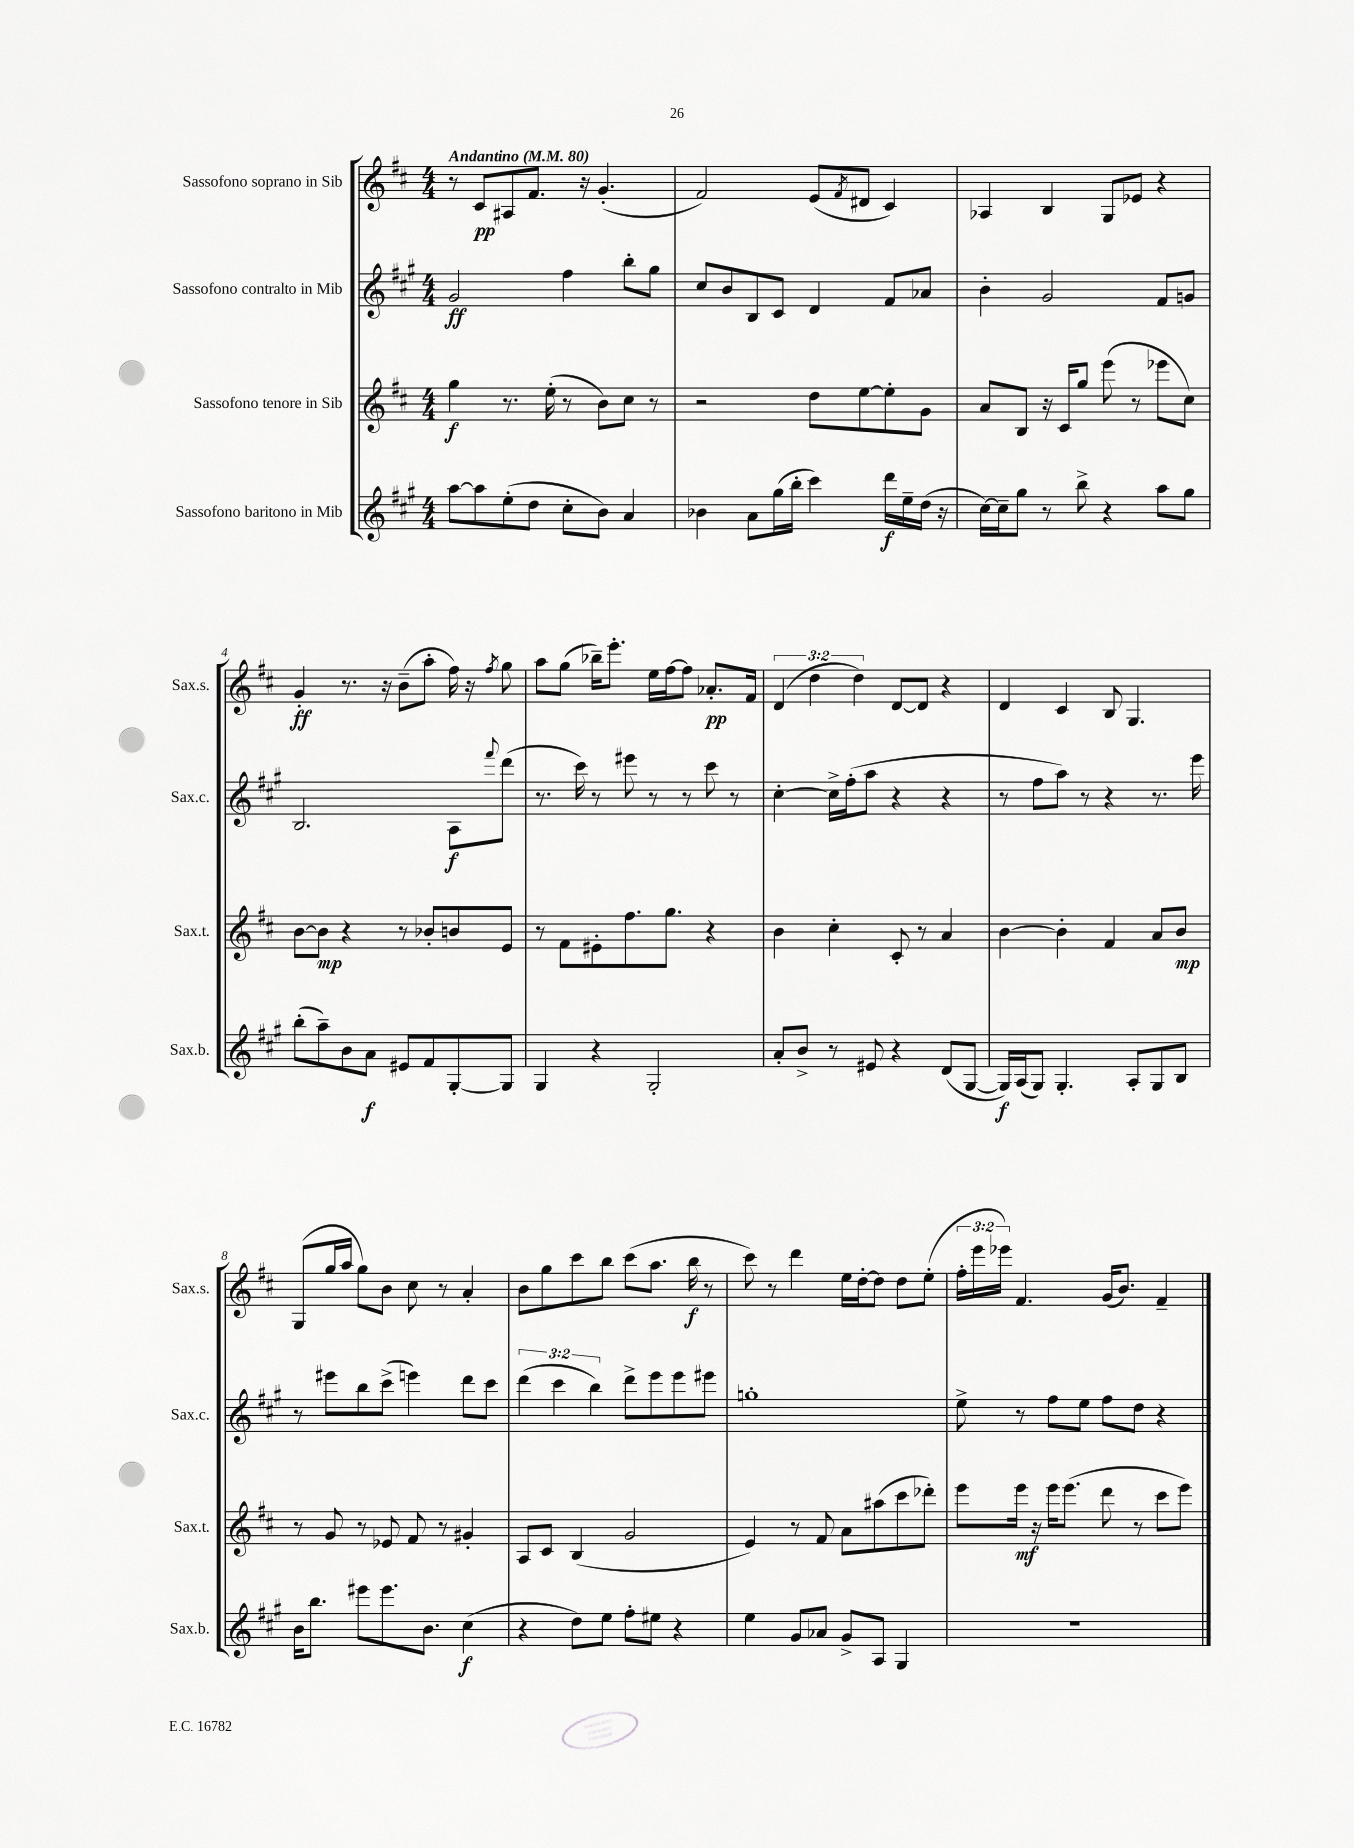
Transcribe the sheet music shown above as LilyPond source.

<<
\new StaffGroup <<
\new Staff = "s0" \with { instrumentName = "Sassofono soprano in Sib" shortInstrumentName = "Sax.s." } {
    \clef treble \key d \major \numericTimeSignature \time 4/4 \override Staff.TupletNumber.text = #tuplet-number::calc-fraction-text \tempo "Andantino" 4 = 80
    r8 cis'8\pp ais8 fis'8. r16 g'4.-.( |
    fis'2) e'8( \acciaccatura { fis'8 } dis'8 cis'4) |
    aes4 b4 g8 ees'8 r4 |
    g'4-.\ff r8. r16 b'8--( a''8-. fis''16) r16 \acciaccatura { fis''8 } g''8 |
    a''8 g''8( bes''16--) e'''8.-. e''16 fis''16~ fis''8 aes'8.-.\pp fis'16 |
    \tuplet 3/2 { d'4( d''4 d''4) } d'8~ d'8 r4 |
    d'4 cis'4 b8 g4. |
    g8( g''16 a''16 g''8) b'8 cis''8 r8 a'4-. |
    b'8 g''8 cis'''8 b''8 cis'''8( a''8. b''16\f r8 |
    cis'''8) r8 d'''4 e''16 d''16~-. d''8 d''8 e''8-.( |
    \tuplet 3/2 { fis''16-. e'''16 ees'''16) } fis'4. g'16( b'8.) fis'4-- \bar "|." |
}
\new Staff = "s1" \with { instrumentName = "Sassofono contralto in Mib" shortInstrumentName = "Sax.c." } {
    \clef treble \key a \major \numericTimeSignature \time 4/4 \override Staff.TupletNumber.text = #tuplet-number::calc-fraction-text
    gis'2\ff fis''4 b''8-. gis''8 |
    cis''8 b'8 b8 cis'8 d'4 fis'8 aes'8 |
    b'4-. gis'2 fis'8 g'8 |
    b2. a8\f \appoggiatura { fis'''8 } d'''8( |
    r8. cis'''16) r8 eis'''8 r8 r8 cis'''8 r8 |
    cis''4~-. cis''16-> fis''16-.( a''8 r4 r4 |
    r8 fis''8 a''8) r8 r4 r8. e'''16 |
    r8 eis'''8 b''8 cis'''8->( e'''4) d'''8 cis'''8 |
    \tuplet 3/2 { d'''4( cis'''4 b''4) } d'''8-> e'''8 e'''8 eis'''8 |
    g''1-. |
    e''8-> r8 fis''8 e''8 fis''8 d''8 r4 \bar "|." |
}
\new Staff = "s2" \with { instrumentName = "Sassofono tenore in Sib" shortInstrumentName = "Sax.t." } {
    \clef treble \key d \major \numericTimeSignature \time 4/4
    g''4\f r8. e''16-.( r8 b'8) cis''8 r8 |
    r2 d''8 e''8~ e''8-. g'8 |
    a'8 b8 r16 cis'16 g''8 e'''8( r8 ees'''8 cis''8) |
    b'8~ b'8\mp r4 r8 bes'8-. b'8 e'8 |
    r8 fis'8 eis'8-. fis''8. g''8. r4 |
    b'4 cis''4-. cis'8-. r8 a'4 |
    b'4~ b'4-. fis'4 a'8 b'8\mp |
    r8 g'8 r8 ees'8 fis'8 r8 gis'4-. |
    a8 cis'8 b4( g'2 |
    e'4) r8 fis'8 a'8 ais''8( cis'''8 des'''8-.) |
    e'''8 e'''16\mf r16 e'''16 e'''8.( d'''8 r8 cis'''8 e'''8) \bar "|." |
}
\new Staff = "s3" \with { instrumentName = "Sassofono baritono in Mib" shortInstrumentName = "Sax.b." } {
    \clef treble \key a \major \numericTimeSignature \time 4/4
    a''8~ a''8 e''8-.( d''8 cis''8-. b'8) a'4 |
    bes'4 a'8 gis''16( b''16-. cis'''4) d'''16\f e''16-- d''16( r16 |
    cis''16~) cis''16-- gis''8 r8 b''8-> r4 a''8 gis''8 |
    b''8-.( a''8--) b'8 a'8\f eis'8 fis'8 gis8~-. gis8 |
    gis4 r4 gis2-. |
    a'8-. b'8-> r8 eis'8 r4 d'8( gis8~ |
    gis16\f) a16( gis8) gis4.-. a8-. gis8 b8 |
    b'16 b''8. eis'''8 eis'''8. b'8. cis''4\f( |
    r4 d''8) e''8 fis''8-. eis''8 r4 |
    e''4 gis'8 aes'8 gis'8-> a8 gis4 |
    r1 \bar "|." |
}
>>
>>
